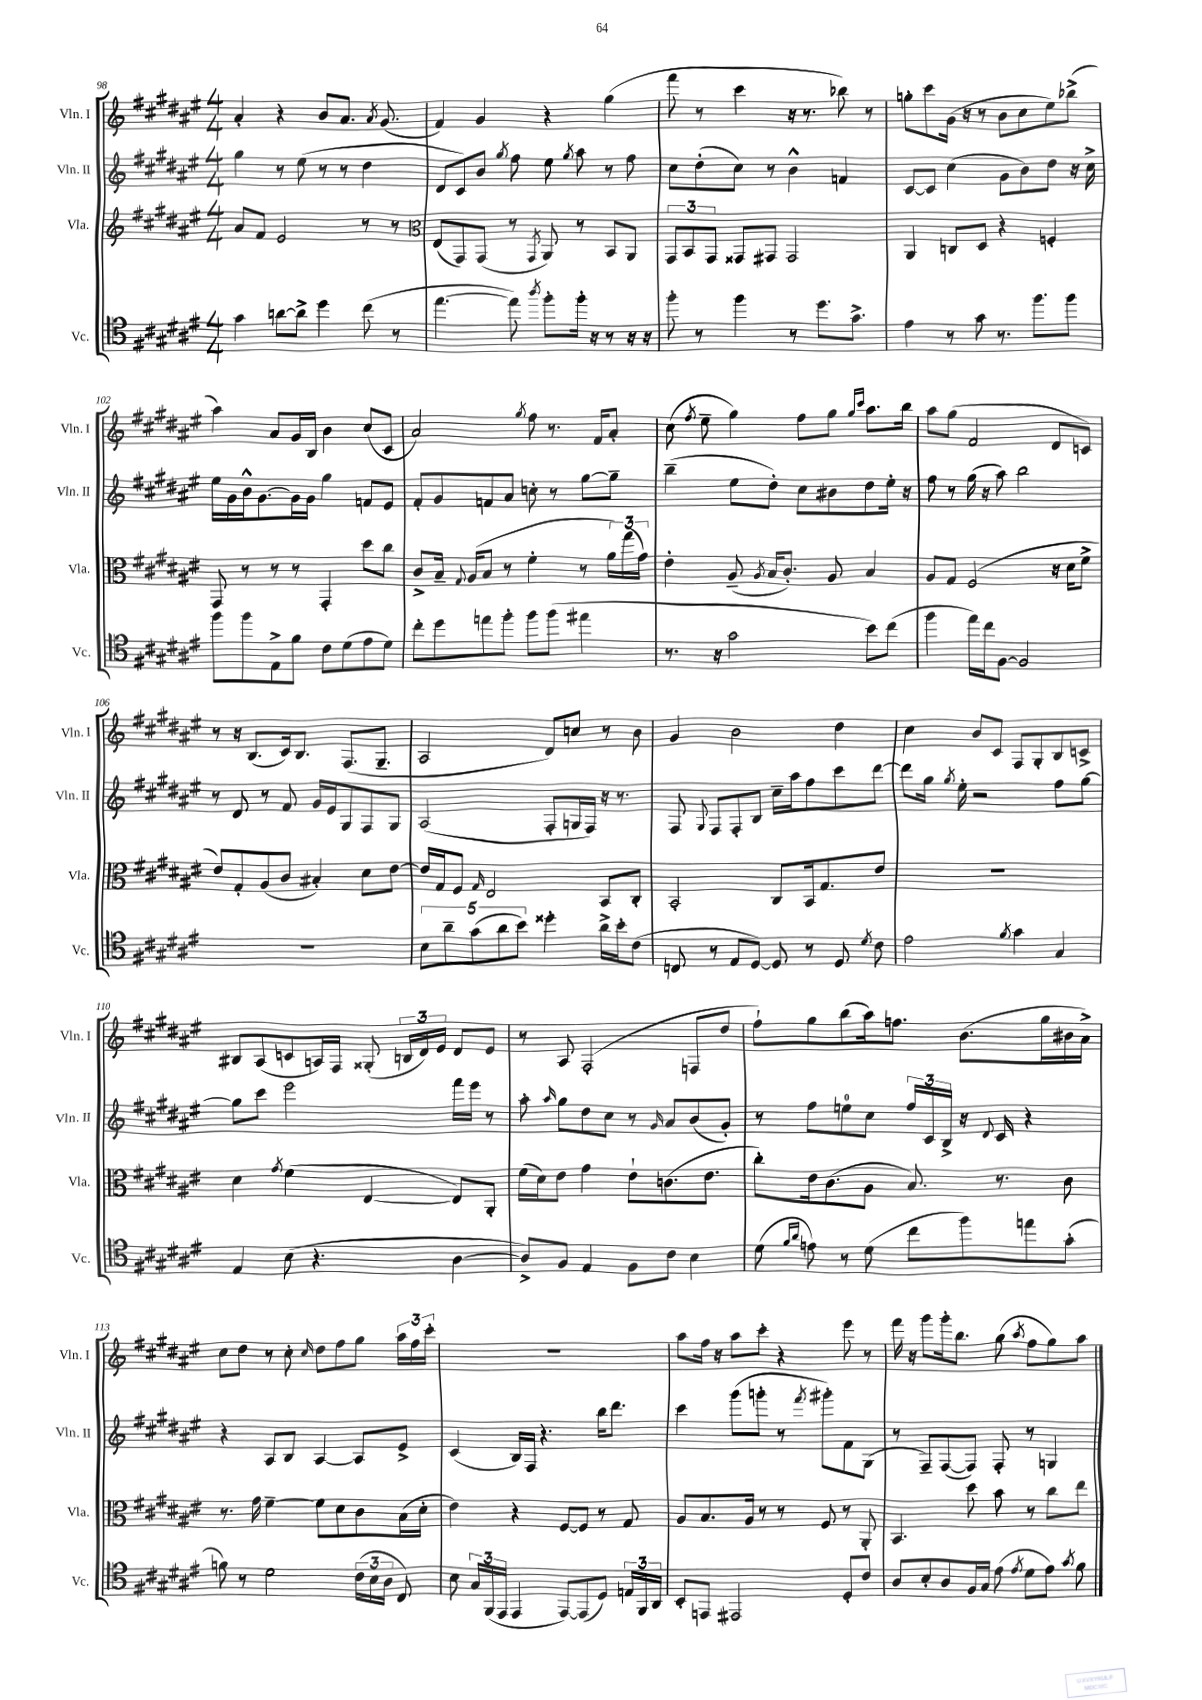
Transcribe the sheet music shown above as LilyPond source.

<<
\new StaffGroup <<
\new Staff = "s0" \with { instrumentName = "Vln. I" shortInstrumentName = "Vln. I" } {
    \clef treble \key fis \major \numericTimeSignature \time 4/4
    \autoBeamOff ais'4-. r4 b'8[ ais'8.] \acciaccatura { ais'8 } gis'8.( |
    fis'4) gis'4 r4 gis''4( |
    fis'''8 r8 cis'''4 r16 r8. bes''8) r8 |
    g''8[-. cis'''8 gis'16]( r16 r8 b'8[ cis''8 eis''8) bes''8]->( |
    ais''4) ais'8[ gis'16 b16] b'4 cis''8[( cis'8] |
    ais'2) \acciaccatura { gis''8 } fis''8 r8. fis'16[ ais'8]-. |
    cis''8( \acciaccatura { fis''8 } eis''8-- gis''4) fis''8[ gis''8] \grace { gis''16[ cis'''16] } ais''8.[ b''16] |
    ais''8[ gis''8]( fis'2 dis'8[ c'8]) |
    r8 r16 b8.[( cis'16) b8.] fis8.[( gis8.]-- |
    ais2 dis'8[) c''8] r8 b'8 |
    gis'4 b'2 dis''4 |
    cis''4 b'8[ cis'8] fis8[ gis8-. b8 c'8]-> |
    bis8[ ais8( c'8 a16) fis16] gisis8-.( \tuplet 3/2 { b16[ dis'16) eis'16] } dis'8[ eis'8] |
    r8 ais8 fis2-.( f8[ dis''8] |
    fis''8[-!) gis''8 b''8( ais''16) f''8.] b'8.[( gis''16 bis'16 ais'16]->) |
    cis''8[ dis''8] r8 cis''8-. \grace { cis''16 } dis''8[ fis''8 gis''8] \tuplet 3/2 { ais''16[ fis''16 cis'''16]-. } |
    R1 |
    ais''8[ fis''16] r16 ais''8[ cis'''8]-. r4 eis'''8 r8 |
    fis'''16 r16 gis'''8[ gis'''16-. b''8.] gis''8( \acciaccatura { ais''8 } fis''8[ gis''8) ais''8] \bar "|." |
}
\new Staff = "s1" \with { instrumentName = "Vln. II" shortInstrumentName = "Vln. II" } {
    \clef treble \key fis \major \numericTimeSignature \time 4/4
    \autoBeamOff gis''4 r8 eis''8( r8 r8 dis''4 |
    dis'8[ cis'8) b'8] \acciaccatura { gis''8 } fis''8 eis''8 \acciaccatura { gis''8 } ais''8 r8 fis''8 |
    cis''8[ dis''8-.( cis''8]) r8 b'4-^ f'4 |
    cis'8[~ cis'8] cis''4( gis'8[ b'8) dis''8] r16 cis''16-> |
    eis''16[ gis'16 b'16-^ gis'8.~ gis'16 gis'16] gis''4 f'8[ eis'8] |
    fis'8[-. gis'8 f'8 ais'8] c''8-. r8 gis''8[~ gis''8]-- |
    b''4--( eis''8[ dis''8]-.) cis''8[ bis'8 dis''8 eis''16]-. r16 |
    fis''8 r8 gis''16( r16 ais''8) b''2 |
    r8 dis'8 r8 fis'8 gis'16[ eis'16 gis8 fis8 gis8] |
    ais2( fis8[-. g16 fis16]) r16 r8. |
    fis8 \appoggiatura { gis8 } fis8[ fis8-. b8] cis''16[-- ais''16 fis''8 cis'''8 dis'''8]~ |
    dis'''8[ gis''16] \acciaccatura { gis''8 } eis''16-. r2 fis''8[ gis''8]~ |
    gis''8[ cis'''8] eis'''2 fis'''16[ eis'''16] r8 |
    ais''8-. \grace { ais''16 } gis''8[ dis''8 cis''8] r8 \grace { gis'16 } ais'8[ b'8( gis'8]-.) |
    r8 fis''8[ e''8-0 cis''8] \tuplet 3/2 { fis''16[ cis'16 b16]-> } r16 \appoggiatura { dis'8 } cis'16 r4 |
    r4 ais8[ b8] ais4~ ais8[ eis'8]-> |
    cis'4( b16[) fis16] r4. b''16[ dis'''8.] |
    cis'''4 gis'''8[( g'''8]-. r8 \acciaccatura { fis'''8 } gis'''8[-.) fis'8 gis8]( |
    r8 fis8[--) fis8~( fis8]) fis8-. r8 g4 \bar "|." |
}
\new Staff = "s2" \with { instrumentName = "Vla." shortInstrumentName = "Vla." } {
    \clef treble \key fis \major \numericTimeSignature \time 4/4
    \autoBeamOff ais'8[ fis'8] eis'2 r8 r8 |
    \clef alto eis8[( gis,8) gis,8]( r8 \acciaccatura { gis,8 } ais,8) r8 b,8[ ais,8] |
    \tuplet 3/2 { gis,8[ b,8 gis,8] } gisis,8[ gis,8] gis,2 |
    ais,4 c8[ dis8] r4 f4-. |
    gis,8 r8 r8 r8 gis,4-. dis''8[ cis''8] |
    cis'8[-> b16]-- \appoggiatura { gis8 } ais16[( b8] r8 fis'4-. r8 \tuplet 3/2 { ais'16[) gis''16( gis'16]) } |
    eis'4-. ais8--( \acciaccatura { ais8 } b16[ cis'8.]-.) ais8 b4 |
    ais8[ gis8] fis2( r16 dis'16[ fis'8]-> |
    eis'8[) gis8-. ais8( cis'8] bis4-.) dis'8[ eis'8]~ |
    eis'16[ gis16 fis8] \grace { gis16 } eis2 b,8[ cis8]-. |
    b,2-. cis8[ b,16 gis8. eis'8] |
    R1 |
    dis'4 \acciaccatura { gis'8 } fis'4( eis4~ eis8[) ais,8]-. |
    fis'16[( dis'16) eis'8] gis'4 eis'8[-! c'8.( eis'8.] |
    cis''8[-.) eis'16 cis'8.( ais8] b8.) r8. cis'8 |
    r8. gis'16 fis'4~-- fis'8[ dis'8 cis'8 b16( dis'16]-. |
    eis'4) r4 fis8[~ fis8] r8 gis8 |
    ais8[ b8. ais16] r8 r8 fis8 r8 ais,8-. |
    b,4. dis''8 b'8 r8 cis''8[ eis''8] \bar "|." |
}
\new Staff = "s3" \with { instrumentName = "Vc." shortInstrumentName = "Vc." } {
    \clef tenor \key fis \major \numericTimeSignature \time 4/4
    \autoBeamOff gis'4 a'8[~ a'8]-> dis''4 cis''8( r8 |
    eis''4.~ eis''8) \acciaccatura { ais''8 } fis''8[-. fis''16]-. r16 r8 r16 r16 |
    fis''8-. r8 fis''4 r8 dis''8.[ gis'8.]-> |
    eis'4 r8 gis'8 r8. fis''8.[ fis''8] |
    fis''8[ fis''8 eis8-> fis'8] cis'8[ dis'8( eis'8 dis'8]) |
    cis''8[-. dis''8 e''8 fis''8]-. fis''8[ fis''8]( eis''4 |
    r8. r16 gis'2 b'8[) cis''8]( |
    fis''4 eis''16[) cis''16 fis8]~ fis2 |
    R1 |
    \tuplet 5/4 { b8[ ais'8-- gis'8( ais'8 b'8]) } disis''4-. ais'16[-> b'16-. cis'8]( |
    c8 r8 eis8[ dis8]~) dis8 r8 dis8 \acciaccatura { dis'8 } cis'8 |
    eis'2 \acciaccatura { fis'8 } gis'4 gis4 |
    eis4 b8( r4. ais4~ |
    ais8[->) fis8] eis4 fis8[ cis'8] b4 |
    dis'8( \grace { fis'16[ ais'16] } e'8) r8 dis'8( cis''8[ fis''8) e''8 gis'8]-.( |
    f'8) r8 dis'2 \tuplet 3/2 { cis'16[( b16 ais16] } cis8) |
    b8 \tuplet 3/2 { gis16[ fis,16( eis,16] } eis,4 eis,8[~) eis,8( dis8]) \tuplet 3/2 { e16[ fis,16 ais,16] } |
    b,8[-. e,8] eis,2 dis8[-. cis'8] |
    ais8[ b8-. ais8 fis16 gis16] eis'8( \acciaccatura { eis'8 } dis'8[ eis'8]) \acciaccatura { gis'8 } fis'8 \bar "|." |
}
>>
>>
\layout { \context { \Score currentBarNumber = #98 } }
